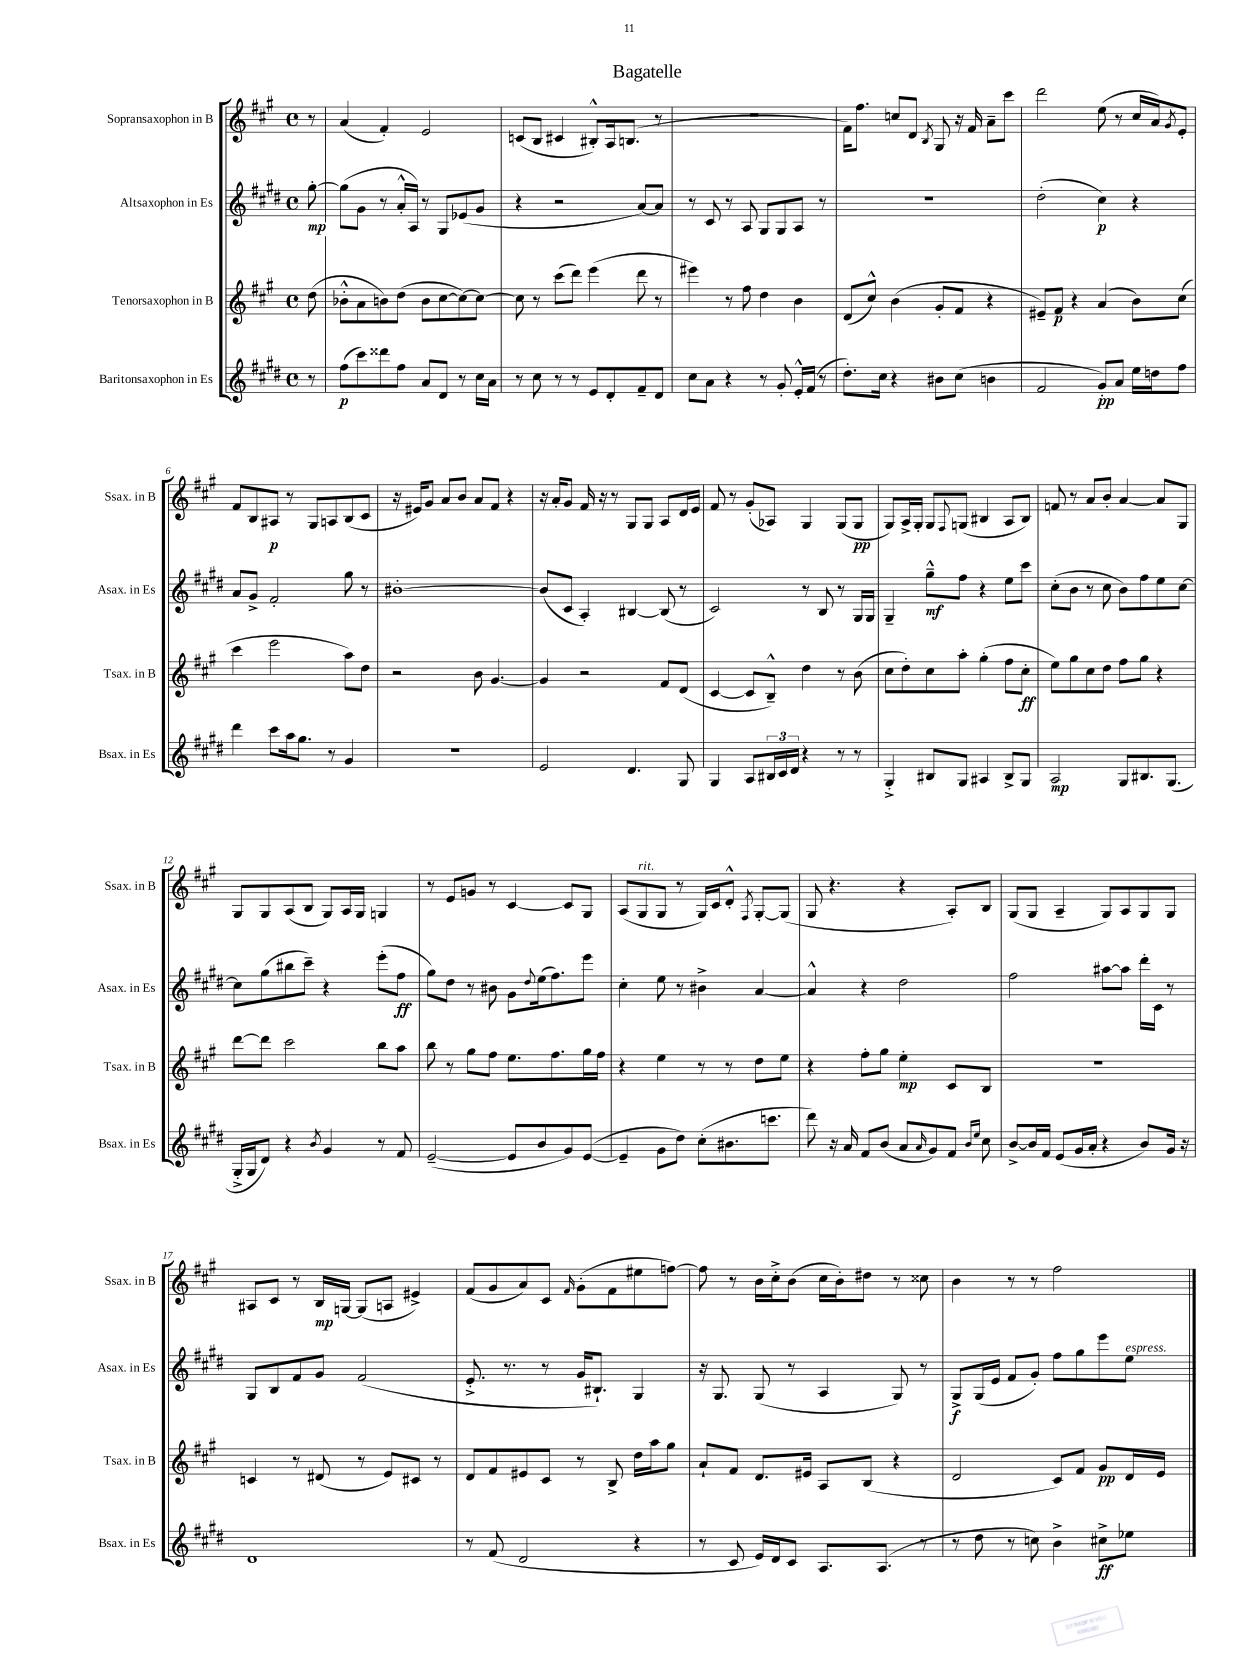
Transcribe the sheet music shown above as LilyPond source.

\header { title = "Bagatelle" }
<<
\new StaffGroup <<
\new Staff = "s0" \with { instrumentName = "Sopransaxophon in B" shortInstrumentName = "Ssax. in B" } {
    \clef treble \key a \major \defaultTimeSignature \time 4/4 \partial 8
    r8 |
    a'4( fis'4-.) e'2 |
    c'8( b8 cis'4 bis8-.-^) a16 b8.( r8 |
    R1 |
    fis'16) fis''8. c''8 d'8 \acciaccatura { b8 } gis8 r16 fis'16 a'8-- cis'''8 |
    d'''2 e''8( r8 cis''16 a'16) \acciaccatura { gis'8 } e'8-. |
    fis'8 b8 ais8\p r8 gis8 a8 b8( cis'8 |
    r16 eis'16) gis'8 a'8 b'8 a'8 fis'8 r4 |
    r16 a'16-. gis'8 fis'16 r16 r8 gis8 gis8 a8 d'16 e'16 |
    fis'8 r8 gis'8-.( aes8) gis4 gis8( gis8\pp |
    gis8) a16-> gis16-. gis8 \appoggiatura { fis8 } g8( bis4 a8 bis8) |
    f'8 r8 a'8 b'8-. a'4~ a'8 gis8 |
    gis8 gis8 a8( b8 gis8) a16 gis16 g4 |
    r8 e'8 g'8 r8 cis'4~ cis'8 gis8 |
    a8( gis8^\markup { \italic "rit." } gis8 r8 gis16) cis'16 d'8-.-^ \acciaccatura { fis8 } gis8~-. gis8( |
    gis8 r4. r4 a8-.) b8 |
    gis8( gis8 a4-- gis8) a8 gis8 gis8 |
    ais8 cis'8 r8 b16\mp g16~ g8( a8 eis'4->) |
    fis'8( gis'8 a'8) cis'8 \grace { fis'16 } gis'8-.( fis'8 eis''8 f''8~) |
    f''8 r8 b'16 cis''16-.-> b'8( cis''16 b'16-.) dis''8 r8 cisis''8 |
    b'4 r8 r8 fis''2 \bar "|." |
}
\new Staff = "s1" \with { instrumentName = "Altsaxophon in Es" shortInstrumentName = "Asax. in Es" } {
    \clef treble \key e \major \defaultTimeSignature \time 4/4 \partial 8
    gis''8~-.\mp |
    gis''8( gis'8 r8 a'16-.-^ a16) r8 gis8 ees'8( gis'8 |
    r4 r2 a'8~) a'8 |
    r8 cis'8 r8 a8 gis8 gis8 a8 r8 |
    r1 |
    dis''2-.( cis''4\p) r4 |
    a'8 gis'8-> fis'2-. gis''8 r8 |
    bis'1~-. |
    bis'8( cis'8 a4-.) bis4~ bis8( r8 |
    cis'2) r8 b8 r8 gis16 gis16 |
    gis4-- gis''8---^\mf fis''8 r4 e''8 cis'''8 |
    cis''8-.( b'8 r8 cis''8 b'8) fis''8 e''8 cis''8~ |
    cis''8 gis''8( bis''8 cis'''8--) r4 e'''8-.( fis''8\ff |
    gis''8) dis''8 r8 bis'8 gis'8 \appoggiatura { dis''8 } e''16( fis''8.) e'''8 |
    cis''4-. e''8 r8 bis'4-> a'4~ |
    a'4-^ r4 dis''2 |
    fis''2 ais''8~ ais''8 dis'''16-. cis'16 r8 |
    gis8 b8 fis'8 gis'8 fis'2( |
    e'8.-.-> r8. r8 gis'16 bis8.-!) gis4 |
    r16 gis8. gis8( r8 a4 gis8) r8 |
    gis8->\f gis16( e'16 fis'8 gis'8-.) fis''8 gis''8 e'''8 e''8^\markup { \italic "espress." } \bar "|." |
}
\new Staff = "s2" \with { instrumentName = "Tenorsaxophon in B" shortInstrumentName = "Tsax. in B" } {
    \clef treble \key a \major \defaultTimeSignature \time 4/4 \partial 8
    d''8( |
    bes'8-.-^ a'8 b'8) d''8( b'8 cis''8~ cis''8~) cis''8~ |
    cis''8 r8 cis'''8( d'''8) e'''4( d'''8 r8 |
    eis'''4) r8 fis''8 d''4 b'4 |
    d'8( cis''8-^) b'4( gis'8-. fis'8 r4 |
    eis'8--) fis'8\p r4 a'4( b'8) cis''8( |
    cis'''4 e'''2 a''8) d''8 |
    r2 b'8 gis'4.~ |
    gis'4 r2 fis'8 d'8( |
    cis'4~ cis'8 b8---^) d''4 r8 b'8( |
    cis''8 d''8-.) cis''8 a''8-. gis''4-.( fis''8 cis''8-.\ff |
    e''8) gis''8 cis''8 d''8 fis''8 gis''8 r4 |
    d'''8~ d'''8 cis'''2 b''8 a''8 |
    b''8 r8 gis''8 fis''8 e''8. fis''8. gis''16 fis''16 |
    r4 e''4 r8 r8 d''8 e''8 |
    r4 fis''8-. gis''8 e''4-.\mp cis'8 b8 |
    R1 |
    c'4 r8 dis'8( r8 e'8) cis'8 r8 |
    d'8 fis'8 eis'8 cis'8 r8 b8-> d''16 a''16 gis''8 |
    a'8-! fis'8 d'8. eis'16 a8 b8( r4 |
    d'2 cis'8) fis'8 gis'8\pp d'16 e'16 \bar "|." |
}
\new Staff = "s3" \with { instrumentName = "Baritonsaxophon in Es" shortInstrumentName = "Bsax. in Es" } {
    \clef treble \key e \major \defaultTimeSignature \time 4/4 \partial 8
    r8 |
    fis''8\p( cis'''8) disis'''8 fis''8 a'8 dis'8 r8 cis''16 a'16 |
    r8 cis''8 r8 r8 e'8 dis'8-. fis'8-- dis'8 |
    cis''8 a'8 r4 r8 gis'8-. e'16-.-^ fis'16( r8 |
    dis''8.-.) cis''16 r4 bis'8 cis''8( b'4 |
    fis'2 gis'8-.\pp) a'8 e''16 d''16 fis''8 |
    dis'''4 cis'''8 a''16 gis''8. r8 gis'4 |
    R1 |
    e'2 dis'4. gis8 |
    gis4 a8 \tuplet 3/2 { bis16 cis'16 dis'16 } r4 r8 r8 |
    gis4-.-> bis8 gis8 ais4 bis8-> gis8 |
    a2\mp gis8 bis8. gis8.( |
    gis16-.-> gis16 dis'8) r4 \acciaccatura { b'8 } gis'4 r8 fis'8 |
    e'2~--( e'8 b'8 gis'8) e'8~( |
    e'4-- gis'8 dis''8) cis''8-.( bis'8. c'''8. |
    dis'''8) r16 a'16 fis'8 b'8( a'8 \grace { a'16 } gis'8) fis'8 \grace { b'16 e''16 } cis''8 |
    b'8~-> b'16 fis'16 e'8( gis'16 a'16-. r4 b'8) gis'16 r16 |
    dis'1 |
    r8 fis'8( dis'2 r4 |
    r8 cis'8 e'16) dis'16 cis'8 a8. a8.( r8 |
    r8 dis''8 r8 c''8) b'4-> cis''8->\ff ees''8 \bar "|." |
}
>>
>>
